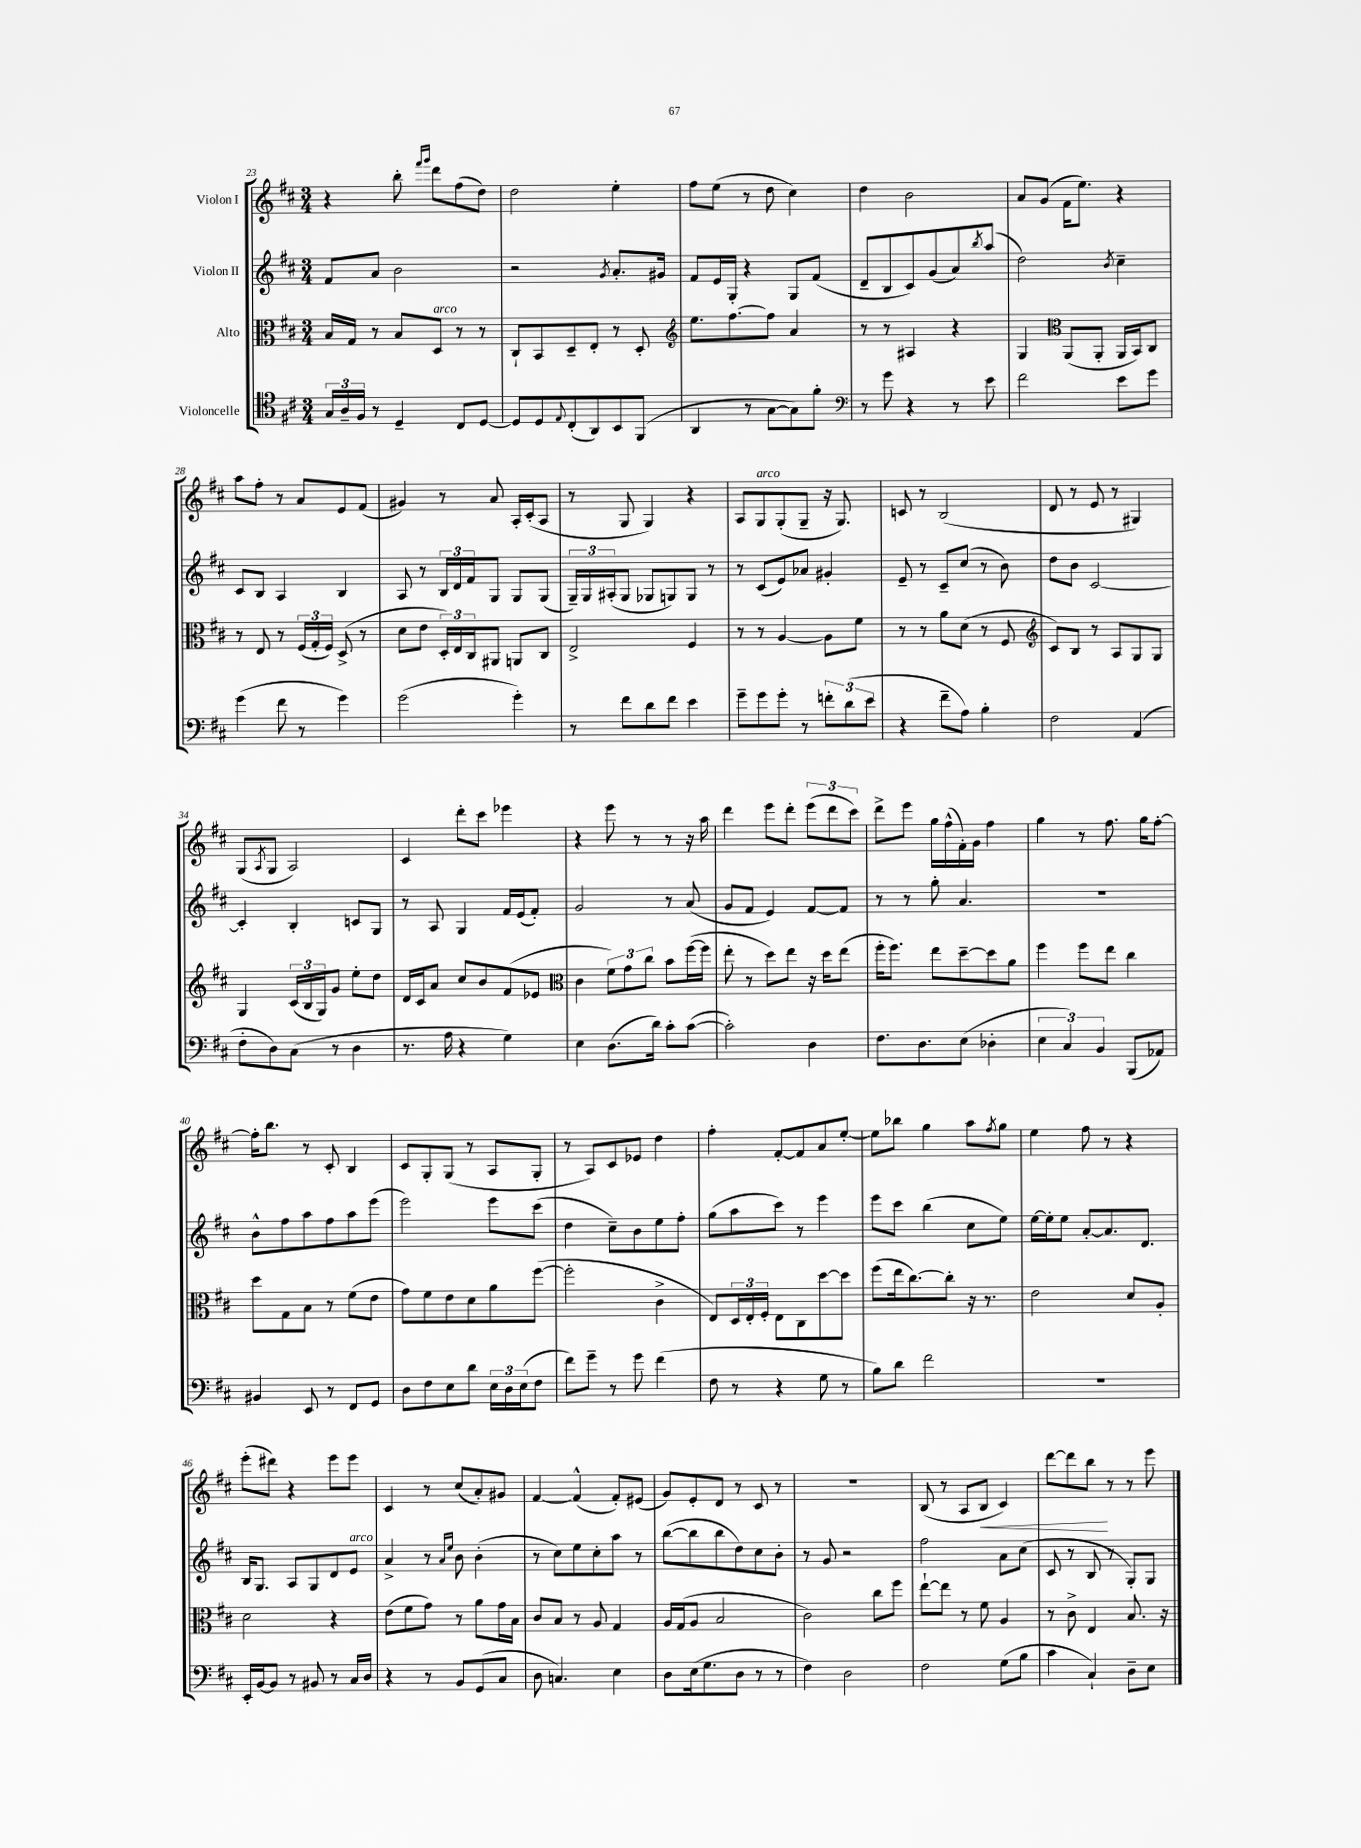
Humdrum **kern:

**kern	**kern	**kern	**kern
*staff4	*staff3	*staff2	*staff1
*clefC4	*clefC3	*clefG2	*clefG2
*k[f#c#]	*k[f#c#]	*k[f#c#]	*k[f#c#]
*M3/4	*M3/4	*M3/4	*M3/4
24G	16B	8f#	4r
24A~	.	.	.
.	16G	.	.
24F#	.	.	.
8r	8r	8a	.
4D~	8B	2b	8bb'
.	.	.	16qqfff#
.	.	.	16qqggg
.	8D	.	8ddd
8C#	8r	.	(8ff#
[8D	8r	.	8dd)
=	=	=	=
8D]	8C#`	2r	2dd
8D	8BB	.	.
8qqE	.	.	.
(8C#'	8D~	.	.
8AA)	8E'	.	.
.	.	8qg	.
8BB	8r	8.a'	4ee'
(8FF#	8D'	.	.
.	.	16g#	.
=	=	=	=
*	*clefG2	*	*
4AA	8.ee	8f#	8ff#
.	.	16e	(8ee
.	[8.ff#	16G'	.
8r	.	4r	8r
[8G	8ff#]	.	8dd
8G])	4a	8G	4cc#)
8f#'	.	(8f#	.
=	=	=	=
*clefF4	*	*	*
8r	8r	8d~	4dd
8g	8r	8B	.
4r	4A#	8c#)	2b
.	.	(8g	.
8r	4r	8a)	.
.	.	8qbb	.
8e	.	(8aa	.
=	=	=	=
2f#	4G	2dd)	8a
.	.	.	(8g
*	*clefC3	*	*
.	(8AA	.	16f#
.	.	.	8.ee)
.	8AA'	.	.
.	.	8qb	.
8e	16AA	4cc#~	4r
.	16BB)	.	.
8g	8C#	.	.
=	=	=	=
(4g	8r	8c#	8aa
.	8E	8B	8ff#'
8f#	8r	4A	8r
8r	(24F#	.	8a
.	24G'	.	.
.	24F#)	.	.
4g)	(8D^	4B	8e
.	8r	.	(8f#
=	=	=	=
(2g	8d	8A	4g#)
.	8e	8r	.
.	24D')	24B	8r
.	24E	24d	.
.	24C#	24f#	.
.	8AA#	8G	8a
4g')	8AA	8G	16A'
.	.	.	(16c#'
.	8C#	(8G	8A
=	=	=	=
8r	2E^	24G~)	8r
.	.	24G	.
.	.	(24A#'	.
8f#	.	8G	8G
8d	.	8G-	4G)
8f#	.	8G)	.
4e	4F#	8G	4r
.	.	8r	.
=	=	=	=
8g~	8r	8r	8A
8g	8r	(8c#	8G
8g'	[4A	8e)	(8G'
8r	.	8a-	8G~
12f'	8A]	4g#'	16r
.	.	.	8.G)
(12d	.	.	.
.	8f#	.	.
12e	.	.	.
=	=	=	=
4r	8r	8e~	8c
.	8r	8r	8r
8f#~	8a	8c#~	(2B
8A)	(8d	(8cc#	.
4B'	8r	8r	.
.	8F#	8b)	.
=	=	=	=
*	*clefG2	*	*
2F#	8c#)	8dd	8d
.	8B	8b	8r
.	8r	[2c#	8e
.	8A	.	8r
(4AA	8G	.	4G#)
.	8G	.	.
=	=	=	=
8F#'	4G	4c#']	(8G
.	.	.	8qA
8D)	.	.	8G
(8C#	(24c#	4B'	2A)
.	24B	.	.
.	24G)	.	.
8r	8g	.	.
4D	8ee'	8c	.
.	8dd	8G	.
=	=	=	=
8.r	16d	8r	4c#
.	16c#	.	.
.	8a	8A	.
16A	.	.	.
4r	8cc#	4G	8ddd'
.	8b	.	8ccc#
4G)	(8f#	16f#	4eee-
.	.	(16e	.
.	8e-	8f#')	.
=	=	=	=
*	*clefC3	*	*
4E	4c#	2g	4r
(8.D	12f#)	.	8eee
.	12g	.	.
.	.	.	8r
.	12cc#	.	.
16d)	.	.	.
8c#'	8b	8r	8r
([8c#	([16ff#	(8a	16r
.	16ff#]	.	16aa
=	=	=	=
2c#'])	8ee'	8g	4ddd
.	8r	8f#	.
.	8dd)	4e)	8eee
.	8ee	.	8ddd'
4D	16r	[8f#	(12eee
.	16dd	.	.
.	.	.	12ddd
.	(8ee	8f#]	.
.	.	.	12ccc#)
=	=	=	=
8.F#	16ff#'	8r	8ddd^
.	8.ff#)	.	.
.	.	8r	8eee
8.D	.	.	.
.	8ee	8gg'	16gg
.	.	.	(16ff#^^
(8E	[8dd~	4.a	16f#')
.	.	.	16g
4D-'	8dd]	.	4ff#
.	8a	.	.
=	=	=	=
6E	4ff#	2.r	4gg
6C#)	.	.	.
.	8ff#	.	8r
6BB	.	.	.
.	8ee	.	8.ff#
(8BBB	4cc#	.	.
.	.	.	16gg
8AA-)	.	.	[8ff#'
=	=	=	=
4BB#	8dd	8b^^	16ff#']
.	.	.	8.bb
.	8G	8ff#	.
8EE	8B	8aa	8r
8r	8r	8ff#	8c#'
8FF#	(8f#	8aa	4B
8GG	8e	(8eee	.
=	=	=	=
8D	8g)	2eee)	8c#
8F#	8f#	.	8G'
8E	8e	.	(8G
8d	8d	.	8r
24E	8a	8eee	8A
24D	.	.	.
(24E	.	.	.
8F#	([8ff#	(8ccc#	8G'
=	=	=	=
8f#)	2ff#']	4dd	8r
8g~	.	.	8A)
8r	.	8cc#~)	8c#
8g	.	8b	8e-
(4f#	4c#^	8ee	4dd
.	.	8ff#'	.
=	=	=	=
8F#	8E)	(8gg	4ff#'
8r	24D	8aa	.
.	24E'	.	.
.	24F#'	.	.
4r	8E	8ccc#)	[8f#'
.	8C#	8r	8f#]
8G	[8dd	4eee	8a
8r	8dd]	.	[8ee'
=	=	=	=
8B)	(8ff#	8eee	8ee]
8d	16ee	8ccc#	8bb-
.	[8.cc#)	.	.
2f#	.	(4bb	4gg
.	8cc#']	.	.
.	16r	8cc#	8aa
.	8.r	.	.
.	.	.	8qff#
.	.	8ee)	8gg
=	=	=	=
2.r	2e	[16ee	4ee
.	.	16ee']	.
.	.	8ee	.
.	.	[8a'	8ff#
.	.	8.a]	8r
.	8d	.	4r
.	.	8.d	.
.	8A'	.	.
=	=	=	=
16EE'	2d	16B	(8eee'
[16BB	.	8.G	.
8BB]	.	.	8ddd#)
8r	.	8A	4r
8BB#	.	8G	.
8r	4r	8d	8eee
16C#	.	8e	8eee
16D	.	.	.
=	=	=	=
4r	(8e	4a^	4c#
.	8f#	.	.
8r	8g)	8r	8r
.	.	16qqa	.
.	.	16qqee	.
8BB	8r	8b	(8cc#
(8GG	8a	(4b'	8a')
8C#	16g	.	8g#
.	16B	.	.
=	=	=	=
8D	8c#	8r	[4f#
4.C)	8B	8cc#)	.
.	8r	8ee	(4f#^^]
.	8A	8cc#'	.
4E	4G	8aa	8f#')
.	.	8r	(8e#
=	=	=	=
8D	16A	([8bb	8g)
.	(16G	.	.
(16E	8A	8bb]	8e'
8.G	.	.	.
.	2B	8bb	8d
8D	.	8dd)	8r
8r	.	8cc#	8c#
8r	.	8b'	8r
=	=	=	=
4F#)	2c#)	8r	2.r
.	.	8g	.
2D	.	2r	.
.	8cc#	.	.
.	8ff#	.	.
=	=	=	=
2F#	[8ee`	2ff#	(8B
.	8ee]	.	8r
.	8r	.	8A
.	8f#	.	8B
(8G	4A	8a	4c#)
8B	.	(8cc#	.
=	=	=	=
4c#	8r	8c#	[8ddd
.	8c#^	8r	8ddd]
4C#`)	4E	8B	8bb
.	.	8r	8r
8D~	8.B	8G')	8r
8E	.	8G	8eee
.	16r	.	.
==	==	==	==
*-	*-	*-	*-
